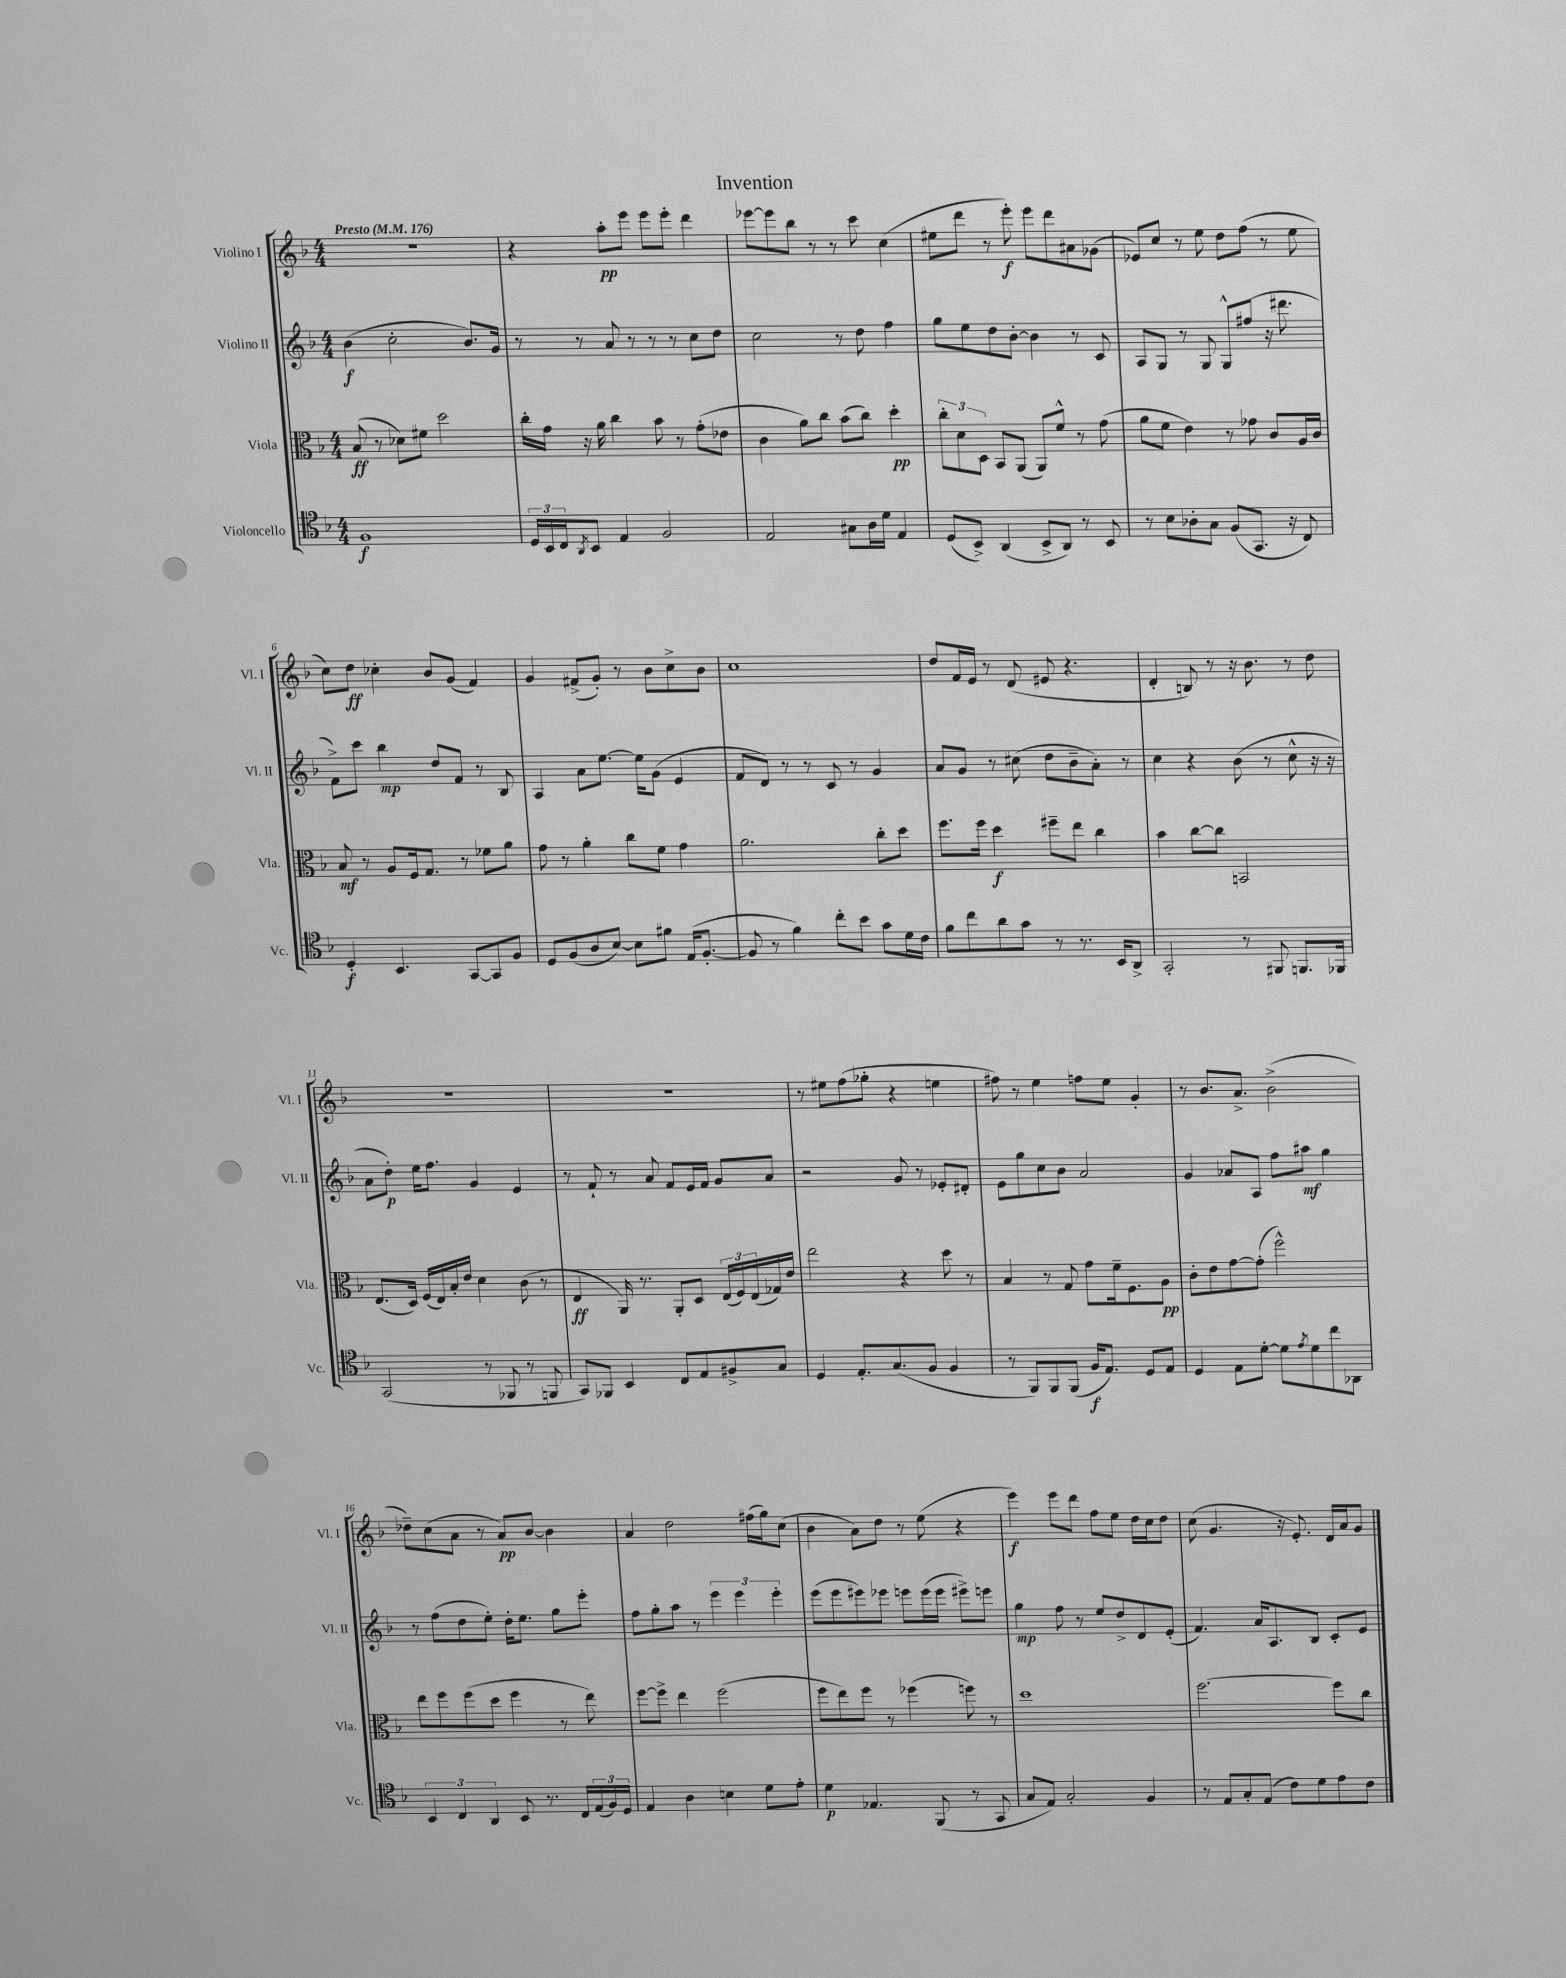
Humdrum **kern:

**kern	**kern	**kern	**kern
*staff4	*staff3	*staff2	*staff1
*clefC4	*clefC3	*clefG2	*clefG2
*k[b-]	*k[b-]	*k[b-]	*k[b-]
*M4/4	*M4/4	*M4/4	*M4/4
*MM176	*MM176	*MM176	*MM176
1F	(8B-	(4b-	1r
.	8r	.	.
.	8d-)	2cc'	.
.	8f#	.	.
.	2dd	.	.
.	.	8.b-)	.
.	.	16g	.
=	=	=	=
24D	16cc'	8r	4r
24BB-	.	.	.
.	16g	.	.
24C	.	.	.
8qAA	.	.	.
8BB-	16r	8r	.
.	16a	.	.
4E	4cc	8a	8aa'
.	.	8r	8eee
2F	8b-	8r	8eee
.	8r	8r	8eee'
.	(8g'	8cc	4ddd
.	8e-	8dd	.
=	=	=	=
2E	4c	2cc	[8eee-
.	.	.	8eee-]
.	8a)	.	8bb-
.	8cc	.	8r
8G#	(8b-	8r	8r
16A	8cc)	8dd	8ccc
16d	.	.	.
4E	4dd'	4ff	(4cc
=	=	=	=
(8D	12cc'	8gg	8ee#
.	12d	.	.
8BB-^)	.	8ee	8ddd
.	12D	.	.
(4AA	8BB-	8dd	8r
.	(8AA	[8b-'	8eee')
8BB-^	8AA)	4b-]	8eee
8AA)	8f^^	.	8ddd
8r	8r	8r	8a#
8BB-	(8g	8c	(8g-
=	=	=	=
8r	8a	8A	8e-)
8B-	8f	8G	8cc
8A-'	4e)	8r	8r
8G	.	8G	8ee
(8F	8r	8G^^	8dd
8.GG	8g-	(8ff#	(8ff
.	8c	16r	8r
16r	.	8.ddd#	.
8C)	16A	.	8ee
.	16c	.	.
=	=	=	=
4D'	8B-	8f^)	8cc)
.	8r	8ccc	8dd
4.BB-	8A	4bb-	4cc-'
.	16F	.	.
.	8.G	.	.
.	.	8dd	8b-
[8GG	8r	8f	(8g
8GG]	8f-	8r	4f)
8F	8a	8B-	.
=	=	=	=
8D	8g	4A	4g
(8F	8r	.	.
8A	4a'	8a	(8f#^
[8B-)	.	[8.ee	8g')
8B-]	8cc	.	8r
.	.	16ee]	.
8f#	8f	(8g	8b-
(16E	4g	4e	8cc^
[8.F'	.	.	.
.	.	.	8b-
=	=	=	=
8F]	2.a	8f	1cc
8r	.	8d)	.
4f)	.	8r	.
.	.	8r	.
8cc'	.	8c	.
8b-	.	8r	.
8g	8cc'	4g	.
16d	8dd	.	.
16c	.	.	.
=	=	=	=
8f	8.ff	8a	8dd
8cc	.	8g	16f
.	16ff	.	16e
8a	4dd	8r	8r
8g	.	(8cc#	(8d
8r	8ff#~	8dd	8e#
8.r	8ee	8b-~	4.r
.	4cc	8a')	.
16BB-	.	.	.
8AA^	.	8r	.
=	=	=	=
2GG'	4b-	4cc	4d'
.	[8cc	4r	8B)
.	8cc]	.	8r
8r	2BB	(8b-	16r
.	.	.	8.b-
8FF#	.	8r	.
8.FF	.	8cc^^	8r
.	.	16r	8dd
16FF-	.	16r	.
=	=	=	=
(2GG	(8.E	8a	1r
.	.	8dd')	.
.	16D)	.	.
.	(16F	16ee	.
.	16E)	8.ff	.
.	16B-'	.	.
.	16e	.	.
8r	4d	4g	.
8FF-	.	.	.
8r	(8c	4e	.
8FF	8r	.	.
=	=	=	=
8GG)	4E	8r	1r
8FF-	.	8f`	.
4BB-	16AA)	8r	.
.	8.r	.	.
.	.	8a	.
8C	8AA'	8f	.
8E	8D	16e	.
.	.	16f	.
8F#^	(24E	8g	.
.	24F)	.	.
.	(24E	.	.
8G	16G-)	8a	.
.	16e	.	.
=	=	=	=
4D	2ee	2r	8r
.	.	.	8ee#
8.E'	.	.	(8ff
.	.	.	8gg-'
(8.G	.	.	.
.	4r	8g	4r
8F	.	8r	.
4F	8dd	8e-'	4ee
.	8r	8d#'	.
=	=	=	=
8r	4B-	8e	8ff#)
8FF)	.	8gg	8r
8FF	8r	8cc	4ee
(8FF	8G	8b-	.
16F	8g	2a	8ff
8.E)	.	.	.
.	16f~	.	8ee
.	8.F	.	.
8D	.	.	4g'
8E	8A	.	.
=	=	=	=
4D	8c'	4g	8r
.	8e	.	8.b-
8E	[8g	8a-	.
.	.	.	8.a^
[8d'	(8g']	8A	.
8d]	2ff^^)	8ff	(2b-^
8qe	.	.	.
8d	.	8aa#	.
8cc	.	4gg	.
8AA-	.	.	.
=	=	=	=
6BB-	8ee	8r	8dd-~)
.	8ff	(8ff	(8cc
6C	.	.	.
.	(8ff	8dd	8a
6AA	.	.	.
.	8dd	8ee')	8r
8BB-	4ff	16dd'	8a)
.	.	8.ee	.
8.r	.	.	[8b-
.	8r	8gg	4b-]
16C	.	.	.
(24E	8ee)	8eee'	.
24F)	.	.	.
24D	.	.	.
=	=	=	=
4E	[8ff	8ff	4a
.	8ff^]	8gg'	.
4A	4ee	8aa	2dd
.	.	8r	.
4B	(2ff	6eee	.
.	.	6eee	.
8d	.	.	(16ff#
.	.	.	16gg)
.	.	6eee'	.
8e'	.	.	(8cc
=	=	=	=
4d	8ff	(8eee	4b-
.	8ee)	8eee	.
4.E-	8ff	8eee#)	8a)
.	8r	8eee-	8dd
.	(4ff-	8eee	8r
(8FF	.	(16eee	(8ee
.	.	16eee	.
8r	8ff)	8eee#^)	4r
8GG	8r	8eee	.
=	=	=	=
8G	1dd	4gg	4eee)
8E)	.	.	.
2G'	.	8ff	8eee
.	.	8r	8ddd
.	.	8ee	8ff
.	.	8dd^	8ee
4F	.	8d	16dd
.	.	.	16cc
.	.	(8e'	8dd
=	=	=	=
8r	[2.ff	4.f)	(8cc
8E	.	.	4.g
8G'	.	.	.
(8E	.	16a	.
.	.	8.A	.
8c)	.	.	16r
.	.	.	8.e')
8d	.	8B-	.
8e	8ff]	8c'	16d
.	.	.	16a
8c	8cc	8e	8g
==	==	==	==
*-	*-	*-	*-
